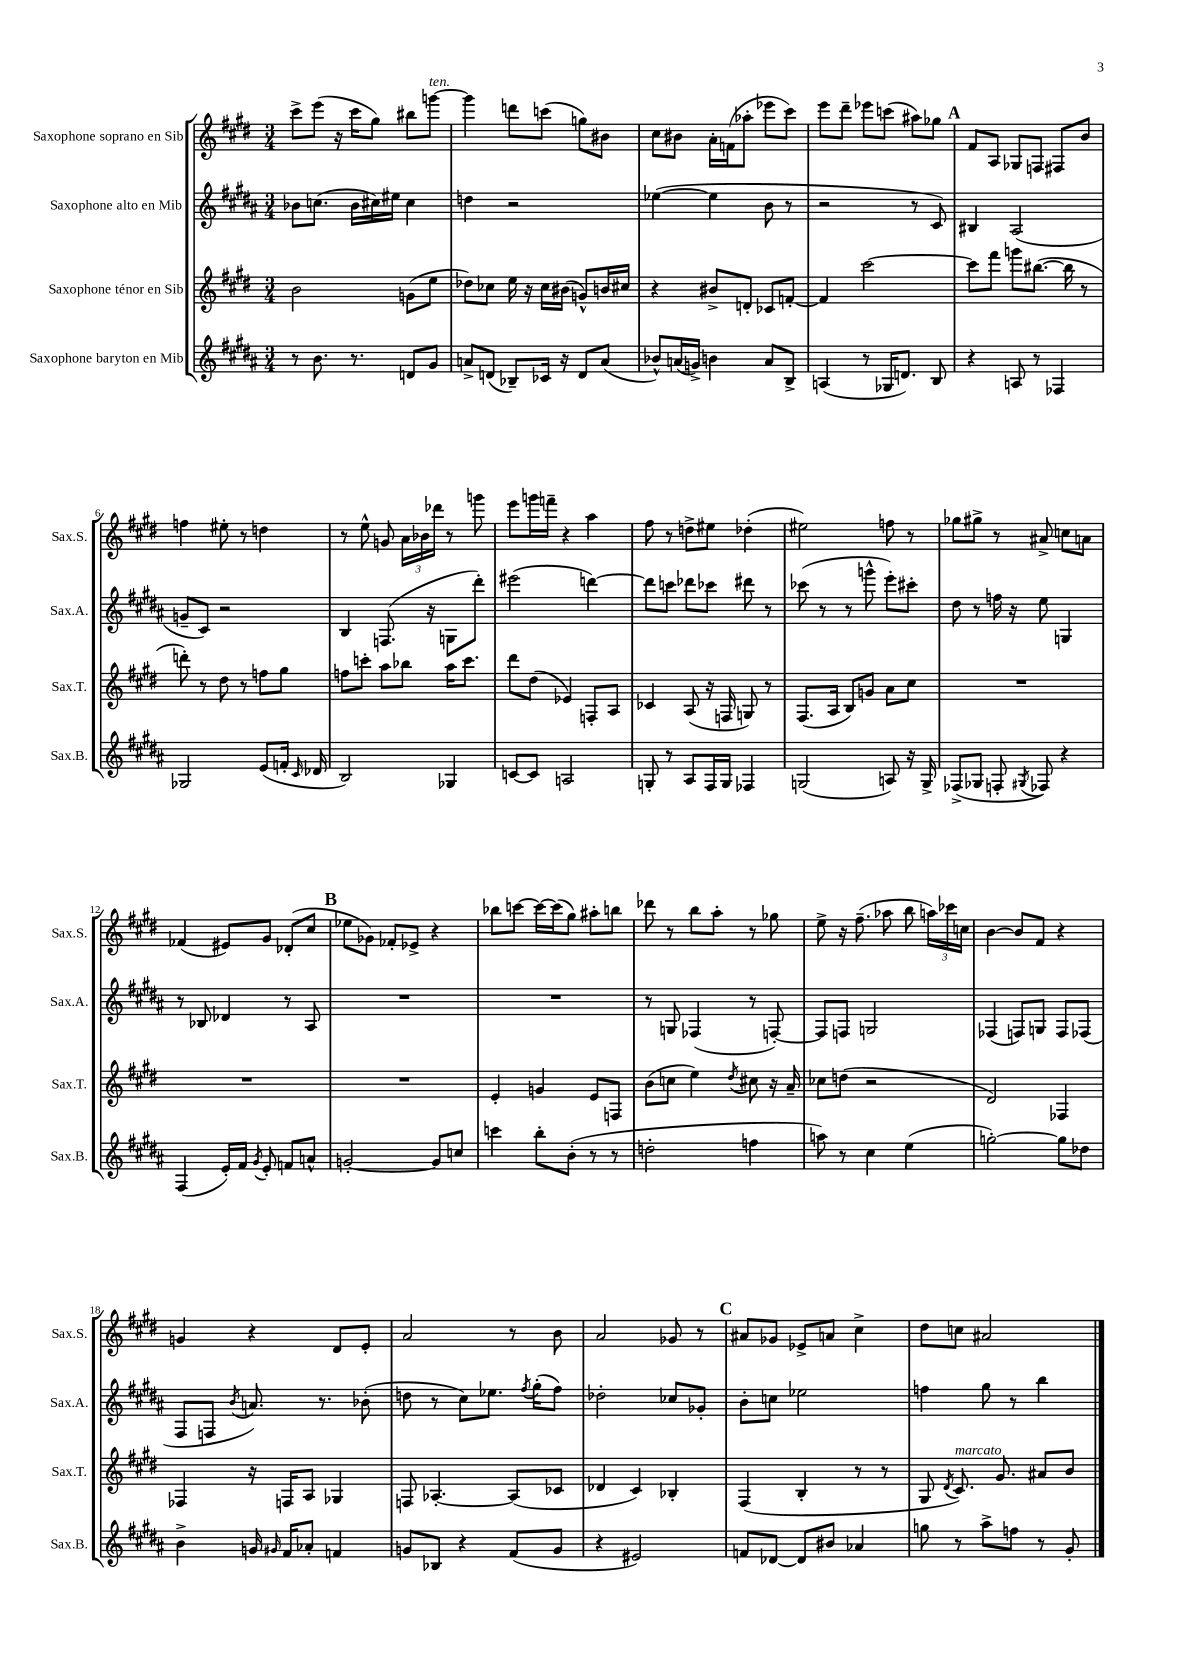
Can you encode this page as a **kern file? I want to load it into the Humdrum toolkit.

**kern	**kern	**kern	**kern
*part4	*part3	*part2	*part1
*staff4	*staff3	*staff2	*staff1
*I"Saxophone baryton en Mib	*I"Saxophone ténor en Sib	*I"Saxophone alto en Mib	*I"Saxophone soprano en Sib
*I'Sax.B.	*I'Sax.T.	*I'Sax.A.	*I'Sax.S.
*clefG2	*clefG2	*clefG2	*clefG2
*k[f#c#g#d#a#]	*k[f#c#g#d#]	*k[f#c#g#d#a#]	*k[f#c#g#d#]
*M3/4	*M3/4	*M3/4	*M3/4
=1	=1	=1	=1
8r	2b\	8b-X\L	8ccc#^\L
8.b\	.	(8.ccn\J	(8eee\J
.	.	.	16r
8.r	.	16b-\LL	16ccc#\KL
.	.	16cc#X\)	8gg#\J)
.	.	16ee#X\JJ	.
8dn/L	(8gn\L	4cc#\	8bb#X\L
!	!	!	!LO:TX:a:i:t=ten.
8g#/J	8ee\J	.	[8gggn\J
=2	=2	=2	=2
8an^/L	8dd-X\L)	4ddn\	4ggg\]
(8dn/J	8cc-X\J	.	.
8B-X~/L)	16ee\	2r	8dddn\L
.	16r	.	.
16c-X/Jk	16cc-\LL	.	(8cccn\J
16r	(16b#X\JJ	.	.
8d/L	8gn^^/L)	.	8ggn\L)
(8a/J	16bn/L	.	8b#X\J
.	16cc#X/JJ	.	.
=3	=3	=3	=3
8b-X^^/L)	4r	([4ee-X\	8cc#\L
(16an/L	.	.	8b#X\J
16gn^/JJ)	.	.	.
4bn\	8b#X^/L	4ee-\]	16a'\LL
.	.	.	(16fn\J
.	8dn'/J	.	8aa-X'\J
8a/L	8c-X/L	8b\	8eee-X\L
8B^/J	[8fn'/J	8r	8ccc#\J)
=4	=4	=4	=4
(4An/	4f/]	2r	8eee\L
.	.	.	8ddd#~\J
8r	[2ccc#\	.	8eee-X\L
16G-X/KL	.	.	(8cccn\J
8.dn/J)	.	.	.
.	.	8r	8aa#X\L)
8B/	.	8c#/)	8gg-X\J
!!LO:REH:place=s1:t=A
=5	=5	=5	=5
4r	8ccc#\L]	4B#X/	8f#/L
.	8fff#\J	.	8A/J
8An/	8gggn\L	(2A#/	8G-X/L
8r	([8.bb#X\J	.	8Fn/J
4F-X/	.	.	8F#X/L
.	16bb#\]	.	.
.	8r	.	8b/J
!!LO:LB:g=z
=6	=6	=6	=6
2G-X/	8dddn'\)	8gn~/L	4ffn\
.	8r	8c#/J)	.
.	8dd#\	2r	8ee#X'\
.	8r	.	8r
(8e/L	8ffn\L	.	4ddn\
16fn'/Jk	8gg#\J	.	.
16qqc#/	.	.	.
16d-X/	.	.	.
=7	=7	=7	=7
2B/)	8ffn\L	4B/	8r
.	8cccn'\J	.	8ee^^\
.	8aa\L	(8.Fn/	8gn/
.	8bb-X\J	.	24a\LL
.	.	.	24b-X\
.	.	16r	.
.	.	.	24ddd-X\JJ
4G-X/	16aa\KL	8Gn\L	8r
.	8.ccc\J	.	.
.	.	8ddd#'\J)	8gggn\
=8	=8	=8	=8
[8cn/L	8ddd#\L	(2eee#X\	8eee\L
8c/J]	(8dd#\J	.	16gggn\L
.	.	.	16fffn~\JJ
2An/	4e-X/)	.	4r
.	8Fn'/L	[4dddn\)	4aa\
.	8A/J	.	.
=9	=9	=9	=9
8Gn'/	4c-X/	8ddd\L]	8ff#\
8r	.	8cccn\J	8r
8A#/L	(8A/	8ddd-X\L	8ddn^\L
16F#/L	16r	8ccc-X\J	8ee#X\J
16G/JJ	16Fn/	.	.
4F-X/	8Gn/)	8ddd#X\	(4dd-X'\
.	8r	8r	.
=10	=10	=10	=10
(2Gn/	(8.F#/L	(8ccc-X\	2ee#X\)
.	.	8r	.
.	16A/Jk	.	.
.	8B/L)	8r	.
.	8gn/J	8gggn^^\	.
8An/)	8a\L	8eee'\L)	8ffn\
16r	8cc#\J	8ccc#X'\J	8r
16G^/	.	.	.
=11	=11	=11	=11
(8F-X^/L	2.r	8dd#\	8gg-X\L
8G-X/J	.	8r	8gg#X^\J
8Fn'/	.	16ffn\	8r
.	.	16r	.
8qG#X/	.	.	.
8F-X/)	.	8ee\	8a#X^/
4r	.	4Gn/	8ccn\L
.	.	.	8an\J
!!LO:LB:g=z
=12	=12	=12	=12
(4F#/	2.r	8r	(4f-X/
.	.	8B-X/	.
16e'/LL)	.	4d-X/	8e#X/L)
16f#/JJ	.	.	.
8qg#/	.	.	.
8e'/	.	.	8g#/J
8fn/L	.	8r	(8d-X'/L
8an^^/J	.	8A#/	8cc#/J
!!LO:REH:place=s1:t=B
=13	=13	=13	=13
[2gn'/	2.r	2.r	8ee-X\L
.	.	.	8g-X\J)
.	.	.	8f-X'/L
.	.	.	8e-X^/J
8g/L]	.	.	4r
8ccn/J	.	.	.
=14	=14	=14	=14
4cccn\	4e'/	2.r	8bb-X\L
.	.	.	[8cccn\J
8bb'\L	4gn/	.	16ccc\LL_
.	.	.	(16ccc\J]
(8b'\J	.	.	8gg#\J)
8r	8e/L	.	8aa#X'\L
8r	8Fn/J	.	8bbn\J
=15	=15	=15	=15
2ddn'\	(8b\L	8r	8ddd-X\
.	8ccn\J	8Gn/	8r
.	4ee\)	(4F-X/	8bb\L
.	.	.	8aa'\J
.	8qdd#/	.	.
4ffn\	8cc#X\	8r	8r
.	16r	[8Fn'/)	8gg-X\
.	16a~/	.	.
=16	=16	=16	=16
8aan\)	8cc-X\L	8F/L]	8ee^\
8r	(8ddn\J	8Fn/J	16r
.	.	.	(8.ff#~\
4cc#\	2r	2Gn/	.
.	.	.	8aa-X\
(4ee\	.	.	8bb\
.	.	.	24aan\LL)
.	.	.	24ccc-X\
.	.	.	24ccn\JJ
=17	=17	=17	=17
[2ggn'\)	2d#/)	(4F-X/	[4b\
.	.	8Fn/L)	8b/L]
.	.	8Gn/J	8f#/J
8gg\L]	4F-X/	8F/L	4r
8dd-X\J	.	(8F-X/J	.
!!LO:LB:g=z
=18	=18	=18	=18
4b^\	4F-X/	8F#/L	4gn/
.	.	8Fn/J	.
.	.	8qb/	.
16gn/	16r	8.an/)	4r
16qqg#X/	.	.	.
16f#/KL	16Fn/KL	.	.
8a-X'/J	8A/J	.	.
.	.	8.r	.
4fn/	4G-X/	.	8d#/L
.	.	(8b-X'\	8e'/J
=19	=19	=19	=19
8gn/L	8Fn/	8ddn\	2a/
8B-X/J	[4.A-X'/	8r	.
4r	.	8cc#\L)	.
.	.	8.ee-X\J	.
(8f#/L	(8A-/L]	.	8r
.	.	8qff#/	.
.	.	(16gg#'\KL	.
8g/J	8c-X/J	8ff#\J)	8b\
=20	=20	=20	=20
4r	4d-X/	2dd-X'\	2a/
2e#X/)	4c#/)	.	.
.	4B-X'/	8cc-X/L	8g-X/
.	.	8g-X'/J	8r
!!LO:REH:place=s1:t=C
=21	=21	=21	=21
8fn/L	(4F#/	8b'\L	8a#X/L
[8d-X/J	.	8ccn\J	8g-X/J
8d-/L]	4B'/	2ee-X\	8e-X^/L
8b#X/J	.	.	8an/J
4a-X/	8r	.	4cc#^\
.	8r	.	.
=22	=22	=22	=22
8ggn\	8G#/	4ffn\	8dd#\L
.	8qd#/	.	.
!	!LO:TX:a:i:t=marcato	!	!
8r	8.c#/)	.	8ccn\J
8aa#^\L	.	8gg#\	2a#X/
.	8.g#/	.	.
8ffn\J	.	8r	.
8r	8a#X/L	4bb\	.
8g#'/	8b/J	.	.
==	==	==	==
*-	*-	*-	*-
